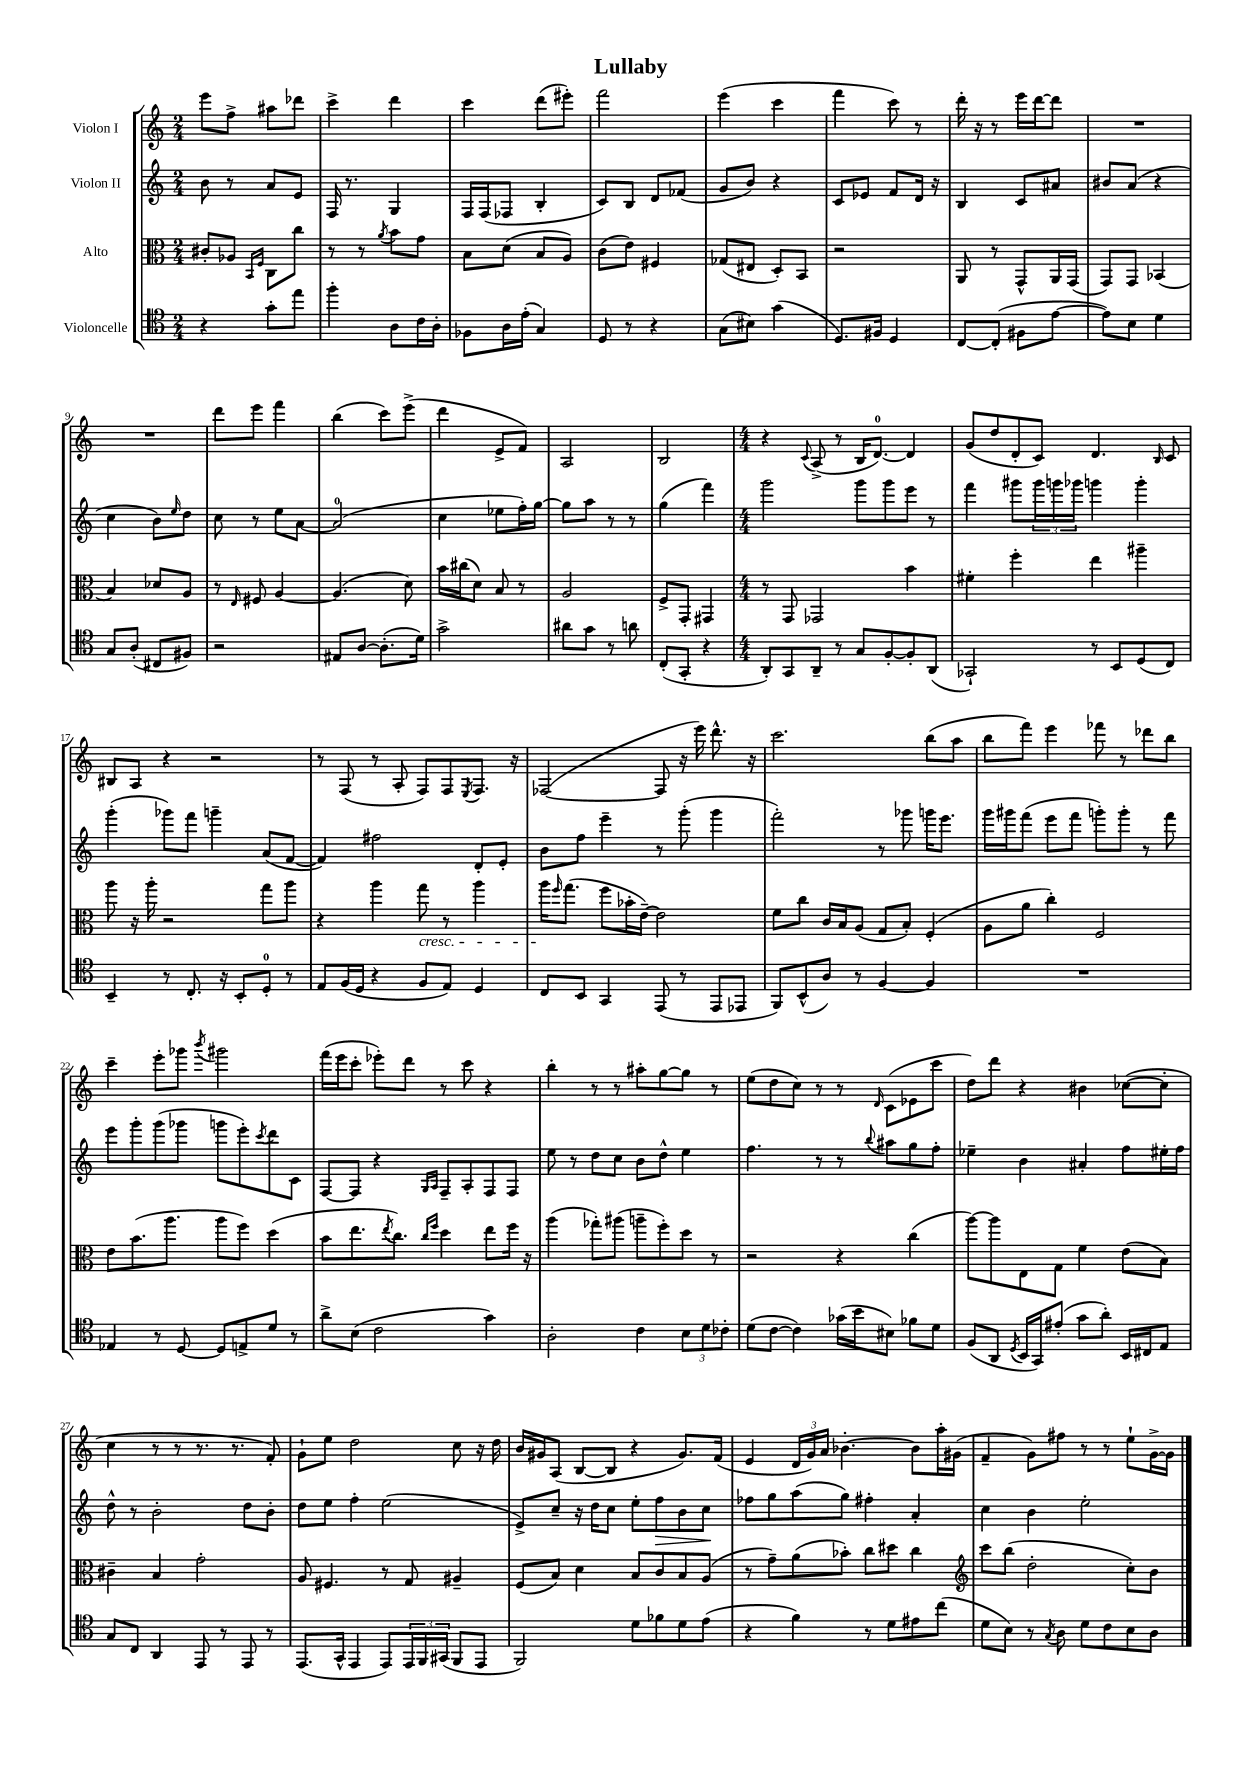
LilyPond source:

\header { title = "Lullaby" }
<<
\new StaffGroup <<
\new Staff = "s0" \with { instrumentName = "Violon I" } {
    \clef treble \key c \major \numericTimeSignature \time 2/4
    e'''8 f''8-> ais''8 des'''8 |
    c'''4-> d'''4 |
    c'''4 d'''8( eis'''8-.) |
    f'''2 |
    e'''4( c'''4 |
    f'''4 c'''8) r8 |
    d'''16-. r16 r8 e'''16 d'''16~ d'''8 |
    R2 |
    R2 |
    d'''8 e'''8 f'''4 |
    b''4( c'''8) e'''8->( |
    d'''4 e'8-> f'8) |
    a2 |
    b2 |
    \numericTimeSignature \time 4/4 r4 \appoggiatura { c'8 } a8->( r8 b16 d'8.-0~) d'4 |
    g'8( d''8 d'8-. c'8) d'4. \grace { b16 } c'8 |
    bis8 a8 r4 r2 |
    r8 f8( r8 a8-. f8) f8 \acciaccatura { e8 } f8. r16 |
    fes2~( fes8 r16 e'''16) d'''8.-^ r16 |
    c'''2. b''8( a''8 |
    b''8 f'''8) e'''4 fes'''8 r8 des'''8 b''8 |
    c'''4-- e'''8-. ges'''8 \acciaccatura { b'''8 } gis'''2 |
    f'''16( e'''16 c'''8-. ees'''8-.) d'''8 r8 c'''8 r4 |
    b''4-. r8 r8 ais''8-. g''8~ g''8 r8 |
    e''8( d''8 c''8) r8 r8 \grace { d'16 } c'8( ees'8 c'''8 |
    d''8) d'''8 r4 bis'4 ces''8~( ces''8-. |
    c''4 r8 r8 r8. r8. f'8-.) |
    g'8-! e''8 d''2 c''8 r16 d''16 |
    b'16 gis'16 a8( b8~ b8 r4 gis'8.) f'16( |
    e'4 \tuplet 3/2 { d'16 g'16) a'16 } bes'4.~-. bes'8 a''16-. gis'16( |
    f'4-- g'8) fis''8 r8 r8 e''8-! g'16~-> g'16 \bar "|." |
}
\new Staff = "s1" \with { instrumentName = "Violon II" } {
    \clef treble \key c \major \numericTimeSignature \time 2/4
    b'8 r8 a'8 e'8 |
    f16 r8. g4 |
    f16 f16( fes8 b4-. |
    c'8) b8 d'8 fes'8( |
    g'8 b'8) r4 |
    c'8 ees'8 f'8 d'16 r16 |
    b4 c'8 ais'8 |
    bis'8 a'8( r4 |
    c''4 b'8) \grace { e''16 } d''8 |
    c''8 r8 e''8 a'8~ |
    a'2-0( |
    c''4 ees''8 f''16-.) g''16~ |
    g''8 a''8 r8 r8 |
    g''4( f'''4) |
    \numericTimeSignature \time 4/4 g'''2 g'''8 g'''8 e'''8 r8 |
    f'''4 gis'''8 \tuplet 3/2 { gis'''16 g'''16 ges'''16 } g'''4 g'''4-. |
    g'''4-.( ges'''8) f'''8 g'''4-- a'8( f'8~ |
    f'4) fis''2 d'8-. e'8-. |
    b'8 f''8 e'''4-- r8 g'''8-.( g'''4 |
    f'''2-.) r8 ges'''8 g'''16 e'''8. |
    g'''16 gis'''16 f'''8( e'''8 f'''8 g'''8-.) g'''8-. r8 f'''8 |
    e'''8 g'''8-. g'''8( ges'''8 g'''8 e'''8-.) \acciaccatura { c'''8 } d'''8 c'8 |
    f8~ f8 r4 \grace { g16 a16 } f8-- a8-. f8 f8 |
    e''8 r8 d''8 c''8 b'8 d''8-^ e''4 |
    f''4. r8 r8 \appoggiatura { b''8 } ais''8 g''8 f''8-. |
    ees''4-- b'4 ais'4-. f''8 eis''16-. f''16 |
    d''8-^ r8 b'2-. d''8 b'8-. |
    d''8 e''8 f''4-. e''2( |
    e'8->) c''8-- r16 d''16 c''8 e''8-. f''8\> b'8 c''8\! |
    fes''8 g''8 a''8( g''8) fis''4-. a'4-. |
    c''4 b'4 e''2-. \bar "|." |
}
\new Staff = "s2" \with { instrumentName = "Alto" } {
    \clef alto \key c \major \numericTimeSignature \time 2/4
    cis'8-. aes8 \grace { b,16 f16 } c8 c''8 |
    r8 r8 \acciaccatura { a'8 } b'8 g'8 |
    b8 d'8( b8 a8) |
    c'8( e'8) fis4 |
    ges8( eis8 d8-.) b,8 |
    r2 |
    a,8 r8 g,8-^ a,16 g,16( |
    g,8) g,8 bes,4( |
    b4) des'8 a8 |
    r8 \grace { e16 } fis8 a4~ |
    a4.( d'8) |
    b'16 cis''16( d'8) b8 r8 |
    a2 |
    f8-> g,8-. gis,4 |
    \numericTimeSignature \time 4/4 r8 g,8 ges,2 b'4 |
    fis'4-. f''4-. e''4 ais''4-- |
    a''8 r16 a''16-. r2 g''8 a''8 |
    r4 a''4 g''8\cresc r8 a''4 |
    a''16\! \grace { f''16 } g''8.( f''8 bes'16-. e'16~--) e'2 |
    f'8 c''8 c'16 b16 a8( g8 b8-.) f4-.( |
    a8 a'8 c''4-.) f2 |
    e'8 b'8.( a''8. a''8 f''8) d''4( |
    b'8 e''8. \acciaccatura { e''8 } c''8.) \grace { c''16 f''16 } d''4 e''8 f''16 r16 |
    a''4( ges''8-.) ais''8( a''8-- f''8-.) d''8 r8 |
    r2 r4 c''4( |
    a''8~) a''8 e8 g8 f'4 e'8( b8) |
    cis'4-- b4 g'2-. |
    a8 fis4. r8 g8 ais4-- |
    f8( b8) d'4 b8 c'8 b8 a8( |
    r8 g'8--) a'8( bes'8-.) c''8 dis''8 c''4 |
    \clef treble c'''8 b''8( d''2-. c''8-.) b'8 \bar "|." |
}
\new Staff = "s3" \with { instrumentName = "Violoncelle" } {
    \clef tenor \key c \major \numericTimeSignature \time 2/4
    r4 g'8-. e''8 |
    f''4-. a8 c'16 a16-. |
    fes8 a16 e'16-.( g4) |
    d8 r8 r4 |
    g8( bis8) g'4( |
    d8.) fis16 d4 |
    c8~ c8-.( fis8 e'8~ |
    e'8) b8 d'4 |
    g8 a8-.( cis8 fis8) |
    r2 |
    eis8 a8~ a8.-.( d'16) |
    g'2-> |
    ais'8 g'8 r8 a'8 |
    c8-.( g,8-. r4 |
    \numericTimeSignature \time 4/4 a,8-.) g,8 a,8-- r8 g8 f8~-. f8-. a,8( |
    ges,2-!) r8 b,8 d8( c8) |
    b,4-- r8 c8.-. r16 b,8-. d8-0-. r8 |
    e8 f16( d16 r4 f8 e8) d4 |
    c8 b,8 g,4 e,8( r8 e,8 ees,8 |
    f,8) b,8-^( a8) r8 f4~ f4 |
    R1 |
    ees4 r8 d8~ d8 e8-> d'8 r8 |
    a'8-> b8( c'2 g'4) |
    a2-. c'4 \tuplet 3/2 { b8 d'8 ces'8-. } |
    d'8( c'8~ c'4) ges'16( b'16 bis8) fes'8 d'8 |
    f8( a,8 \acciaccatura { d8 } b,16 g,16) eis'8-.( g'8 a'8-.) b,16 cis16 e8 |
    g8 c8 a,4 e,8 r8 e,8 r8 |
    e,8.( g,16-^ e,4 e,8) \tuplet 3/2 { e,16 f,16 gis,16( } f,8 e,8 |
    f,2) d'8 fes'8 d'8 e'8( |
    r4 f'4) r8 d'8 eis'8 c''8( |
    d'8 b8) r8 \acciaccatura { g8 } a8 d'8 c'8 b8 a8 \bar "|." |
}
>>
>>
